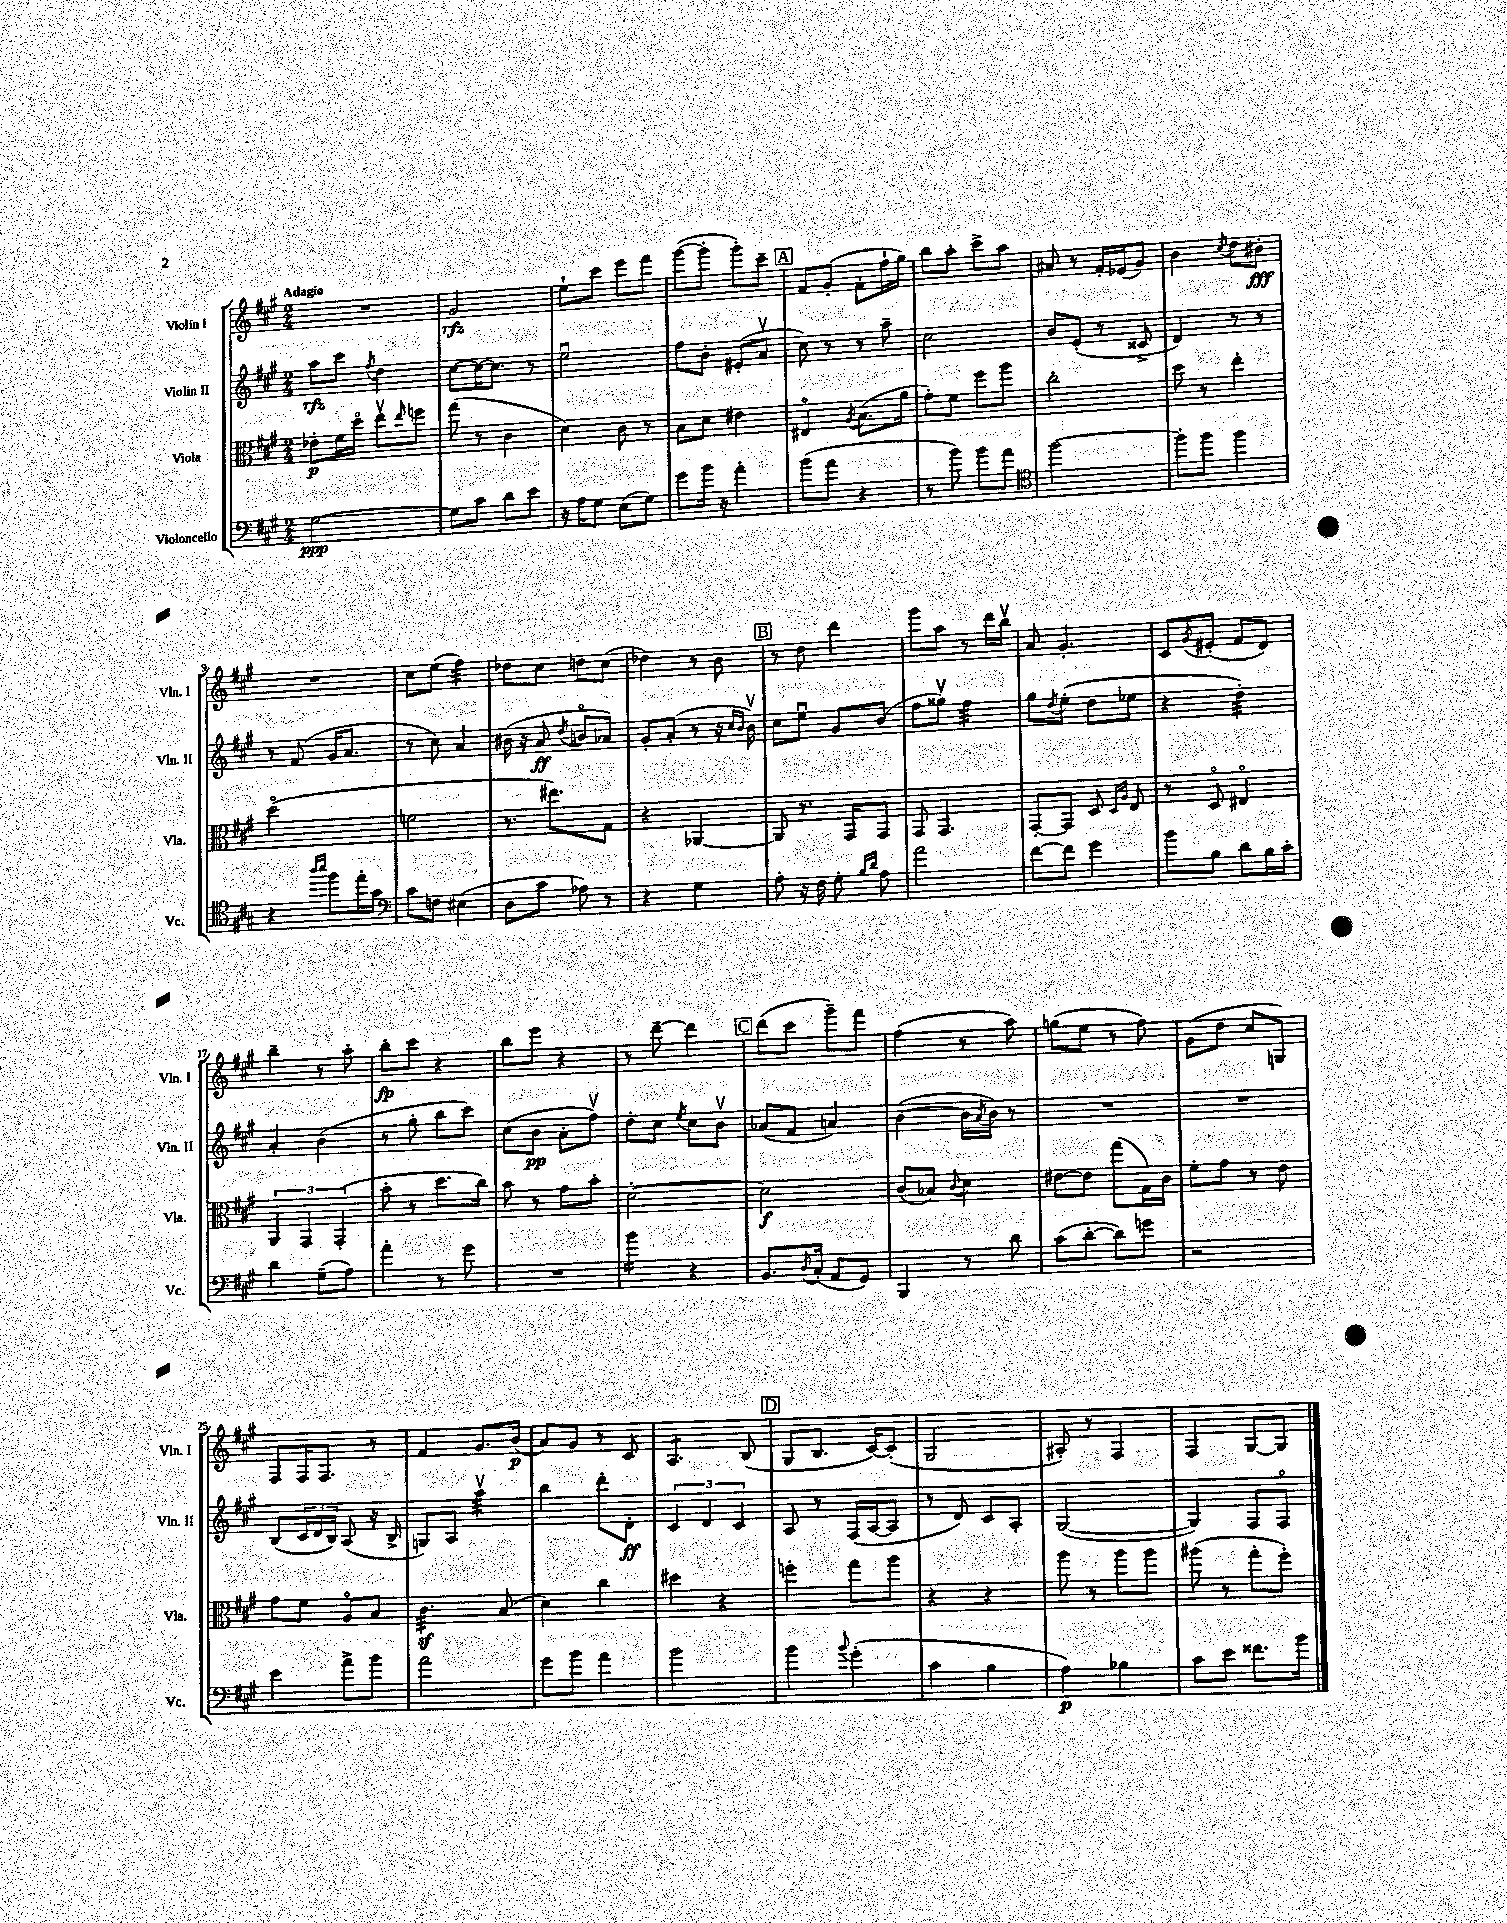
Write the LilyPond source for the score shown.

<<
\new StaffGroup <<
\new Staff = "s0" \with { instrumentName = "Violin I" shortInstrumentName = "Vln. I" } {
    \clef treble \key a \major \numericTimeSignature \time 2/4 \tempo "Adagio"
    R2 |
    gis'2\rfz |
    e''8-! cis'''8 e'''8 fis'''8 |
    gis'''8~( gis'''8-. gis'''8-.) cis'''8-- |
    \mark \markup { \box "A" } fis'8 gis'8-.( fis'8-. fis''16-! gis''16) |
    b''8 a''8-. cis'''8-> a''8 |
    ais'8 r8 fis'16-. ees'16( gis'8) |
    b'4 \acciaccatura { cis''8 } d''8 bis'8-.\fff |
    R2 |
    cis''8 e''8( fis''4:32) |
    des''8 cis''8 d''8 cis''8( |
    des''4) r8 b'8 |
    \mark \markup { \box "B" } r8 d''8 d'''4 |
    gis'''8 a''8 r8 d'''16 b''16\upbow |
    a'8 gis'4.-. |
    cis'8 \acciaccatura { gis'8 } eis'8-.( fis'8 d'8) |
    b''4-- r8 a''8-. |
    b''8-.\fp cis'''8 r4 |
    b''8 e'''8 r4 |
    r8 d'''8~-- d'''4 |
    \mark \markup { \box "C" } d'''8( cis'''8 gis'''8--) fis'''8 |
    fis''4( r8 a''8) |
    g''8( e''8 r8 fis''8) |
    gis'8( d''8 cis''8 g8) |
    fis8 fis16 fis8. r8 |
    fis'4 gis'8. b'16\p( |
    a'8) gis'8 r8 cis'8 |
    a4.:8 b8( |
    \mark \markup { \box "D" } gis8 b8. cis'16~) cis'8-.( |
    gis2 |
    ais8-.) r8 fis4 |
    fis4 gis8~ gis8 \bar "|." |
}
\new Staff = "s1" \with { instrumentName = "Violin II" shortInstrumentName = "Vln. II" } {
    \clef treble \key a \major \numericTimeSignature \time 2/4
    a''8\rfz cis'''8 \acciaccatura { fis''8 } d''4 |
    cis''8~ cis''16~ cis''8. r8 |
    e''2\downbow |
    fis''8 b'8-. eis'8-.( a'8\upbow |
    \mark \markup { \box "A" } cis''8) r8 r8 a''8-- |
    cis''2 |
    b'8 e'8-.( r8 cisis'8-> |
    d'4) r8 r8 |
    r8 fis'8( gis'16 a'8. |
    r8 cis''8) a'4 |
    bis'16( r16 a'8\ff \acciaccatura { d''8 } b'8\flageolet aes'8) |
    gis'8-. a'8-.( r8 r16 \grace { cis''16 b'16 } b'16\upbow) |
    \mark \markup { \box "B" } cis''8 e''8\downbow gis'8 b'8( |
    fis''8 gisis''8\upbow) fis''4:32 |
    gis''8 \acciaccatura { d''8 } e''8-.( d''8 ees''8 |
    r4 d''4:32-.) |
    a'4-. b'4( |
    r8 gis''8-. b''8 cis'''8) |
    cis''8( b'8\pp a'8-. fis''8\upbow) |
    d''8-. cis''8 \acciaccatura { e''8 } cis''8 b'8\upbow |
    \mark \markup { \box "C" } aes'8( fis'8 a'4) |
    b'4~( b'16 \acciaccatura { a'8 } b'16) r8 |
    R2 |
    R2 |
    b8( \tuplet 3/2 { cis'16 d'16 b16) } a8( r16 b16-> |
    g8) a8 a''4:32\upbow |
    b''4 d'''8-. d'8-.\ff |
    \tuplet 3/2 { cis'4 d'4 cis'4 } |
    \mark \markup { \box "D" } a8 r8 fis16( a16~ a8 |
    r8 d'8) cis'8 a8-. |
    gis2~( |
    gis4) fis8 fis8\flageolet \bar "|." |
}
\new Staff = "s2" \with { instrumentName = "Viola" shortInstrumentName = "Vla." } {
    \clef alto \key a \major \numericTimeSignature \time 2/4
    ees'8-.\p fis'16 d''16\flageolet e''8\upbow \grace { e''16 } f''8 |
    gis''8( r8 cis'4 |
    d'4) cis'8 r8 |
    b8 d'8 eis'4 |
    \mark \markup { \box "A" } eis4\flageolet \acciaccatura { a8 } b8.( a'16 |
    gis'8-.) fis'8 fis''8 a''8 |
    cis''2-. |
    d''8 r8 e''4-. |
    d''2\flageolet( |
    f'2 |
    r8. eis''8.) gis8 |
    r4 aes,4~ |
    \mark \markup { \box "B" } aes,8 r8. gis,16 gis,8 |
    gis,8 gis,4. |
    gis,8~-. gis,8 d8 \grace { d16 a16 } e8 |
    r8 d8\flageolet eis4\flageolet |
    \tuplet 3/2 { a,4 gis,4 gis,4-.( } |
    b'8-. r8 d''8. cis''16) |
    b'8 r8 gis'8 b'8-. |
    d'2~-. |
    \mark \markup { \box "C" } d'2\f |
    cis'8( bes8) \appoggiatura { cis'8 } d'4 |
    eis'8~ eis'8 gis''8( gis16) cis'16 |
    fis'8-. gis'8 r8 e'8 |
    gis'8 fis'8 a8\flageolet b8 |
    cis'4.:32\sf b8( |
    d'4) cis''4 |
    dis''4 r4 |
    \mark \markup { \box "D" } f''4-. gis''8 a''8 |
    r4 r4 |
    a''8 r8 a''8 a''8 |
    ais''8( r8 gis''8-. fis''8-.) \bar "|." |
}
\new Staff = "s3" \with { instrumentName = "Violoncello" shortInstrumentName = "Vc." } {
    \clef bass \key a \major \numericTimeSignature \time 2/4
    gis2~\ppp |
    gis8 cis'8 d'8 e'8 |
    r16 a16 gis8 e8( gis8) |
    gis'8 b'16 r16 a'4-. |
    \mark \markup { \box "A" } b'8( a'8 r4 |
    r8 b'8) b'8 a'8 |
    \clef tenor fis''2~ |
    fis''8-. fis''8 fis''4 |
    r4 \grace { a''16 b''16 } fis''8 e''16-. gis'16 |
    \clef bass cis'8 f8 eis4( |
    d8 cis'8 aes8) r8 |
    r4 gis4 |
    \mark \markup { \box "B" } a8-. r16 fis16 gis8-. \grace { b16 d'16 } a8 |
    a'2 |
    fis'8~ fis'8 gis'4 |
    b'8 b8 d'8 b16 cis'16-. |
    d'4 gis8--( a8) |
    a'4-. r8 gis'8 |
    R2 |
    b'4:16 r4 |
    \mark \markup { \box "C" } b,8. \acciaccatura { d8 } cis16-.( a,8 gis,8) |
    b,,4 r8 d'8 |
    cis'8( d'8~-. d'8) g'8 |
    r2 |
    e'4 a'8-> b'8 |
    a'2 |
    gis'8 b'8 a'4 |
    b'2 |
    \mark \markup { \box "D" } b'4 \appoggiatura { b'8 } gis'4-.( |
    cis'4 b4 |
    a4\p) bes4 |
    cis'8 e'8 fisis'8. b'16 \bar "|." |
}
>>
>>
